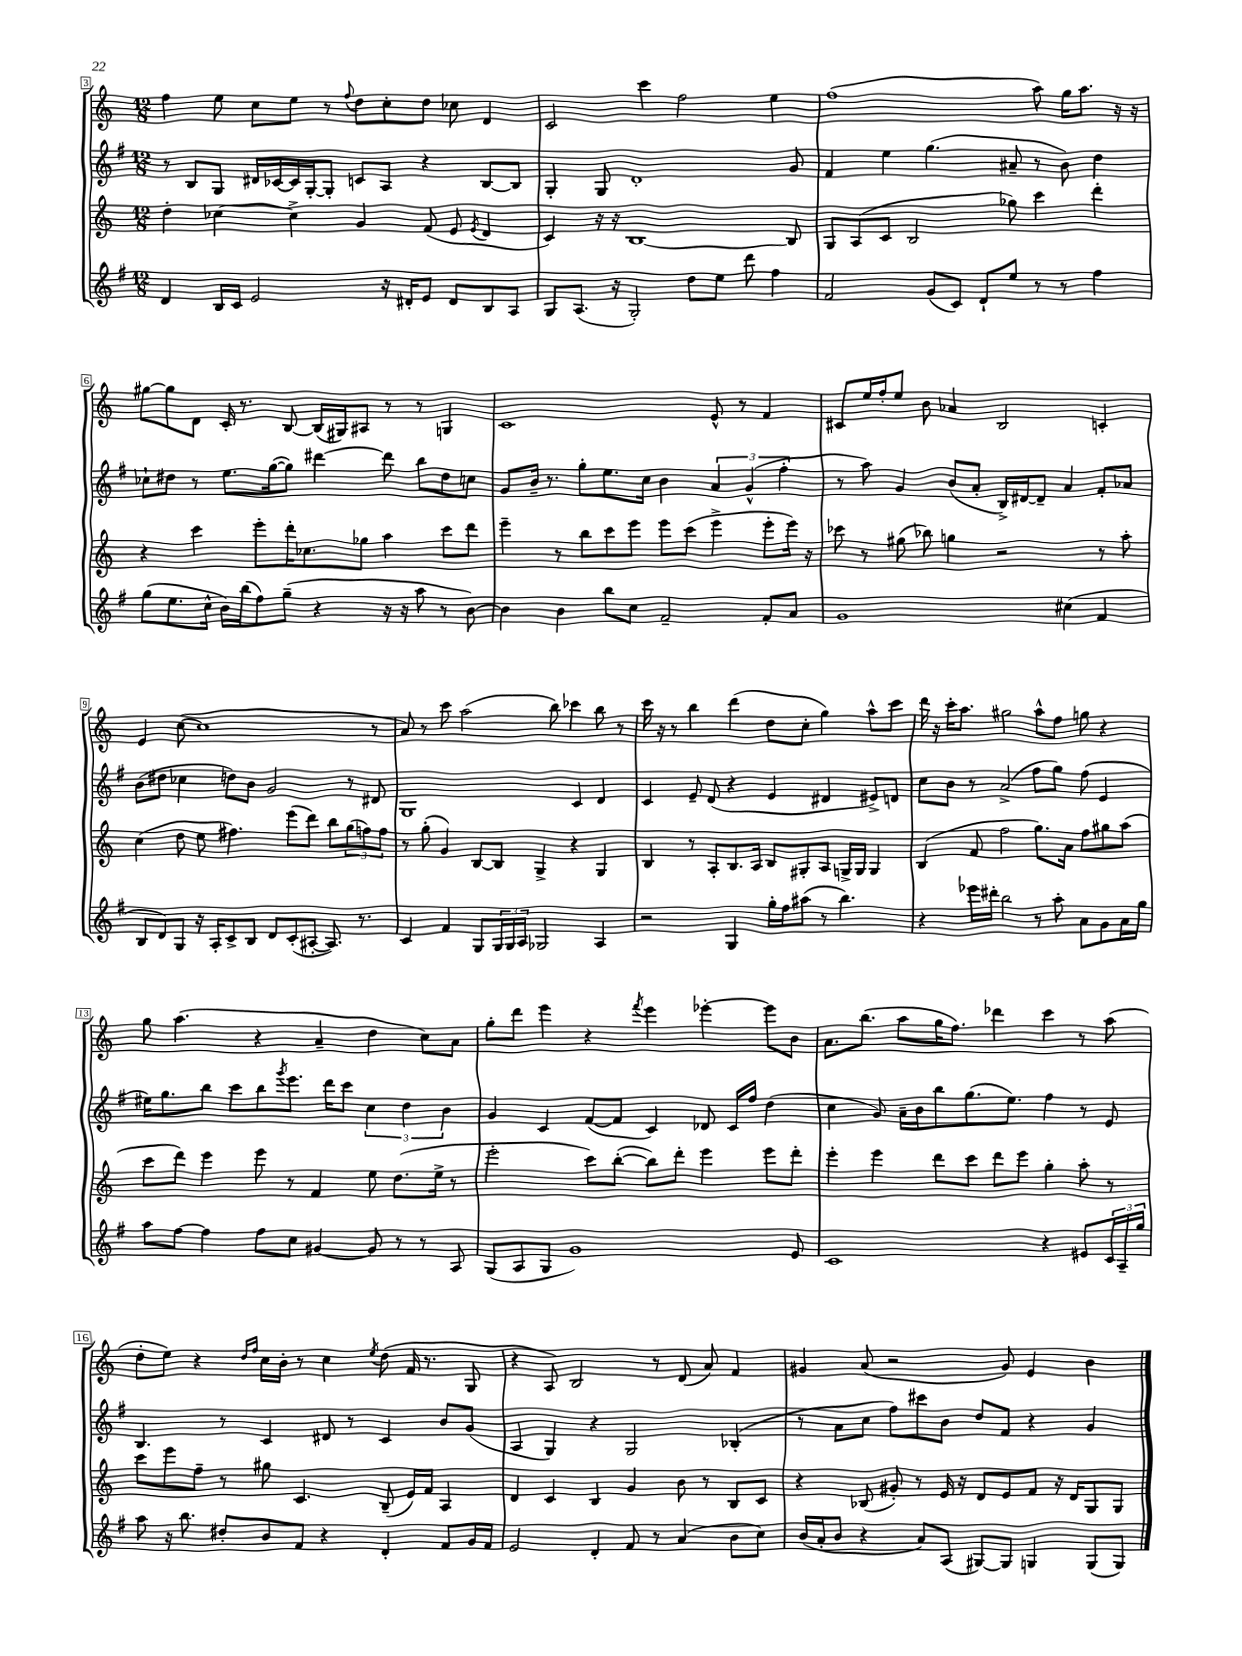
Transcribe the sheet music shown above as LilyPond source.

<<
\new StaffGroup <<
\new Staff = "s0" {
    \clef treble \key c \major \numericTimeSignature \time 12/8
    f''4 e''8 c''8 e''8 r8 \appoggiatura { f''8 } d''8 c''8-. d''8 ces''8 d'4 |
    c'2 c'''4 f''2 e''4 |
    f''1( a''8) g''16 a''8. r16 r16 |
    gis''8~ gis''8 d'8 c'16-. r8. b8~ b16( gis16) ais8 r8 r8 g4 |
    c'1 e'8-^ r8 f'4 |
    cis'8 e''16 f''16-. e''8 b'8 aes'4 b2 c'4-. |
    e'4 c''8~( c''1 r8 |
    a'8) r8 c'''8 a''2( b''8) ces'''4 b''8 r8 |
    c'''16 r16 r8 b''4 d'''4( d''8 c''8-. g''4) a''8-^ c'''8 |
    d'''16 r16 c'''16-. a''8. gis''2 a''8-^ f''8 g''8 r4 |
    g''8 a''4.( r4 a'4-- d''4 c''8) a'8 |
    g''8-. d'''8 e'''4 r4 \acciaccatura { f'''8 } e'''4 ees'''4~-. ees'''8 b'8 |
    a'8. b''8.( a''8 g''16 f''8.) des'''4 c'''4 r8 a''8( |
    d''8-. e''8) r4 \grace { d''16 f''16 } c''16 b'16-. r8 c''4 \acciaccatura { e''8 } d''8( f'16 r8. g8 |
    r4 a8) b2 r8 d'8( a'8) f'4 |
    gis'4 a'8( r2 gis'8) e'4 b'4 \bar "|." |
}
\new Staff = "s1" {
    \clef treble \key g \major \numericTimeSignature \time 12/8
    r8 b8 g8 dis'16 ces'16~ ces'16 g16~-. g8-. c'8 a8 r4 b8~ b8 |
    g4-. g8 d'1-. g'8 |
    fis'4 e''4 g''4.( ais'8-- r8 b'8) d''4 |
    ces''8-! dis''8 r8 e''8. g''16~( g''8) dis'''4~ dis'''8 b''8 dis''8 c''8 |
    g'8 b'16-- r8. g''8-. e''8. c''16 b'4 \tuplet 3/2 { a'4 g'4-^( fis''4-. } |
    r8 a''8) g'4 b'8( a'8-. b16->) dis'16~ dis'8-- a'4 fis'8-. aes'8 |
    b'8( dis''8 ces''4 d''8) b'8 g'2 r8 dis'8 |
    g1 c'4 d'4 |
    c'4 e'8-- d'8( r4 e'4 dis'4 eis'8->) d'8 |
    c''8 b'8 r8 a'2->( fis''8 g''8) fis''8( e'4 |
    eis''16) g''8. b''8 c'''8 b''8 \acciaccatura { g'''8 } e'''8. d'''16 c'''8 \tuplet 3/2 { c''4 d''4 b'4 } |
    g'4 c'4 fis'8~( fis'8 c'4) des'8 c'16 fis''16 d''4( |
    c''4 g'8) a'16-- b'16 b''8 g''8.( e''8.) fis''4 r8 e'8 |
    b4. r8 c'4 dis'8 r8 c'4 b'8 g'8( |
    a4 g4) r4 g2 bes4-.( |
    r8 a'8 c''8 fis''8) cis'''8 b'8 d''8 fis'8 r4 g'4 \bar "|." |
}
\new Staff = "s2" {
    \clef treble \key c \major \numericTimeSignature \time 12/8
    d''4-. ces''4~ ces''4-> g'4 f'8( e'8 \acciaccatura { e'8 } d'4 |
    c'4) r16 r16 b1~ b8 |
    g8 a8( c'8 b2 ges''8) c'''4 d'''4-. |
    r4 c'''4 e'''8-. d'''16-. ces''8. ges''8 a''4 c'''8 d'''8 |
    e'''4-- r8 b''8 c'''8 e'''8 e'''8 c'''8( e'''4-> e'''8-. e'''16) r16 |
    ces'''8 r8 gis''8( bes''8) g''4 r2 r8 a''8-. |
    c''4( d''8 e''8 fis''4.) e'''8( d'''8) b''8 \tuplet 3/2 { g''8( f''8) f''8 } |
    r8 g''8-.( g'4) b8~ b8 g4-> r4 g4 |
    b4 r8 a8-. b8. a16 b8 gis8-. a8 g16-> g16 g4 |
    b4( f'8 f''2 g''8.) a'16 f''8 gis''8 a''8( |
    c'''8 d'''8) e'''4 e'''8 r8 f'4 e''8 d''8.( e''16-> r8 |
    e'''2-. c'''8) b''8~-.( b''8) d'''8-. e'''4 e'''8 d'''8-. |
    e'''4-. e'''4 d'''8 c'''8 d'''8 e'''8 g''4-. a''8-. r8 |
    c'''8 e'''8 f''8-- r8 gis''8 c'4. b8--( e'16) f'16 a4 |
    d'4 c'4 b4 g'4 b'8 r8 b8 c'8 |
    r4 bes8( gis'8-.) r8 e'16 r16 d'8 e'8 f'8 r16 d'16 g8 g8 \bar "|." |
}
\new Staff = "s3" {
    \clef treble \key g \major \numericTimeSignature \time 12/8
    d'4 b16 c'16 e'2 r16 dis'16-. e'8 dis'8 b8 a8 |
    g8 a8.( r16 g2-.) d''8 e''8 d'''8 fis''4 |
    fis'2 g'8( c'8) d'8-! e''8 r8 r8 fis''4 |
    g''8( e''8. c''16-^ b'16) b''16( fis''8) g''8--( r4 r16 r16 a''8 r8 b'8~) |
    b'4 b'4 b''8 c''8 fis'2-- fis'8-. a'8 |
    g'1 cis''4( fis'4 |
    b8 d'8) g8 r16 a16-. c'8-> b8 d'8 c'8-.( ais8~-. ais8.) r8. |
    c'4 fis'4 g8 \tuplet 3/2 { g16 g16 a16 } ges2 a4 |
    r2 g4 g''16-. fis''16 ais''8( r8 b''4.) |
    r4 ees'''16 dis'''16-. b''2 r8 a''8-. a'8 g'8 a'16 g''16 |
    a''8 fis''8~ fis''4 fis''8 c''8 gis'4~ gis'8 r8 r8 a8 |
    g8( a8 g8 g'1) e'8 |
    c'1 r4 eis'8 \tuplet 3/2 { c'16 a16-- g''16 } |
    a''8 r16 b''8. dis''8-. b'8 fis'8 r4 d'4-. fis'8 g'16 fis'16 |
    e'2 d'4-. fis'8 r8 a'4( b'8 c''8) |
    b'16( a'16-. b'8 r4 a'8) a8( gis8~) gis8 g4 g8( g8) \bar "|." |
}
>>
>>
\layout { \context { \Score currentBarNumber = #3 \override BarNumber.stencil = #(make-stencil-boxer 0.1 0.3 ly:text-interface::print) } }
